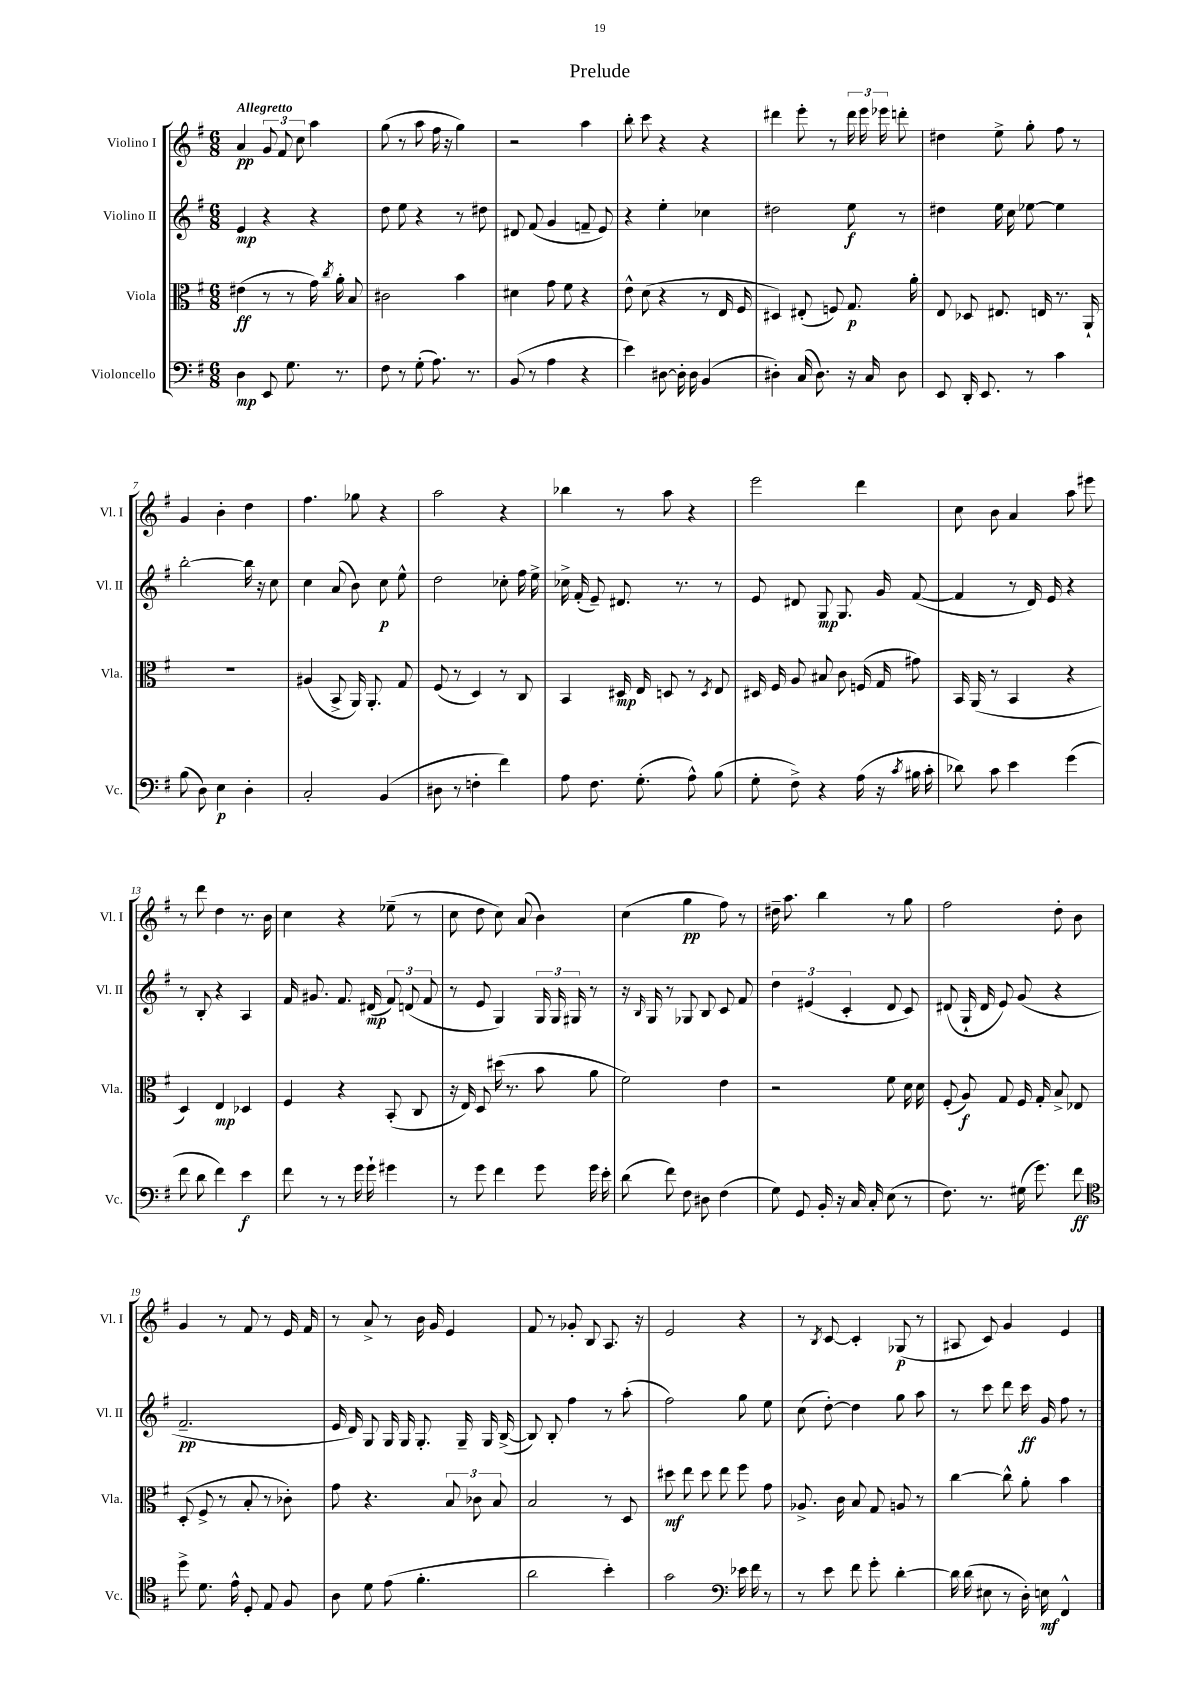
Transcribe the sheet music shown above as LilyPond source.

\header { title = "Prelude" }
<<
\new StaffGroup <<
\new Staff = "s0" \with { instrumentName = "Violino I" shortInstrumentName = "Vl. I" } {
    \clef treble \key g \major \numericTimeSignature \time 6/8 \tempo "Allegretto"
    \autoBeamOff a'4\pp \tuplet 3/2 { g'8 fis'8 c''8 } a''4 |
    g''8( r8 a''8 fis''16 r16 g''4) |
    r2 a''4 |
    b''8-. c'''8 r4 r4 |
    dis'''4 e'''8-. r8 \tuplet 3/2 { dis'''16 e'''16 ees'''16 } d'''8-. |
    dis''4 e''8-> g''8-. fis''8 r8 |
    g'4 b'4-. d''4 |
    fis''4. ges''8 r4 |
    a''2 r4 |
    bes''4 r8 a''8 r4 |
    e'''2 d'''4 |
    c''8 b'8 a'4 a''8 eis'''8 |
    r8 d'''8 d''4 r8. b'16 |
    c''4 r4 ees''8--( r8 |
    c''8 d''8 c''8) a'8( b'4) |
    c''4( g''4\pp fis''8) r8 |
    dis''16-- a''8. b''4 r8 g''8 |
    fis''2 d''8-. b'8 |
    g'4 r8 fis'8 r8 e'16 fis'16 |
    r8 a'8-> r8 b'16 g'16 e'4 |
    fis'8 r8 ges'8-. b8 a8. r16 |
    e'2 r4 |
    r8 \acciaccatura { b8 } c'8~ c'4-. ges8\p( r8 |
    ais8 c'8) g'4 e'4 \bar "|." |
}
\new Staff = "s1" \with { instrumentName = "Violino II" shortInstrumentName = "Vl. II" } {
    \clef treble \key g \major \numericTimeSignature \time 6/8
    \autoBeamOff e'4\mp r4 r4 |
    d''8 e''8 r4 r8 dis''8 |
    dis'8 fis'8( g'4 f'8-- e'8) |
    r4 e''4-. ces''4 |
    dis''2 e''8\f r8 |
    dis''4 e''16 c''16 ees''8~ ees''4 |
    b''2~-. b''16 r16 c''8 |
    c''4 a'8( b'8) c''8\p e''8-^ |
    d''2 ces''8-. fis''16 e''16-> |
    ces''16-> fis'16-.( e'8--) dis'8. r8. r8 |
    e'8 dis'8 g8\mp g8. g'16 fis'8~( |
    fis'4 r8 d'16) e'16 r4 |
    r8 b8-. r4 a4 |
    fis'16 gis'8. fis'8. dis'16\mp( \tuplet 3/2 { fis'8) d'8( fis'8 } |
    r8 e'8 g4) \tuplet 3/2 { g16 g16 gis16 } r8 |
    r16 \grace { b16 } g16 r8 ges8 b8 c'8 fis'8 |
    \tuplet 3/2 { d''4 eis'4( c'4-. } d'8 c'8) |
    dis'8( g16-! dis'16 e'8) g'8( r4 |
    fis'2.--\pp |
    e'16 d'16) g8 g16 g16 g8.-. g16-- g16 b16~->( |
    b8) b8-. fis''4 r8 a''8-.( |
    fis''2) g''8 e''8 |
    c''8( d''8~-.) d''4 g''8 a''8 |
    r8 c'''8 d'''8 c'''16\ff g'16 fis''8 r8 \bar "|." |
}
\new Staff = "s2" \with { instrumentName = "Viola" shortInstrumentName = "Vla." } {
    \clef alto \key g \major \numericTimeSignature \time 6/8
    \autoBeamOff eis'4\ff( r8 r8 g'16) \acciaccatura { c''8 } a'16-. b8 |
    cis'2 b'4 |
    dis'4 g'8 fis'8 r4 |
    e'8-^ d'8( r4 r8 e16 fis16 |
    dis4) eis8-.( f8) g8.\p a'16-. |
    e8 des8 eis8. e16 r8. a,16-! |
    R2. |
    ais4( b,8-> a,16) a,8.-. g8 |
    fis8( r8 d4) r8 c8 |
    b,4 dis16\mp e16 d8 r8 \acciaccatura { d8 } e8 |
    dis16 fis16 a8 bis8 c'8 f16( g16 gis'8) |
    b,16 a,16( r8 b,4 r4 |
    d4) e4\mp des4 |
    fis4 r4 b,8-.( c8 |
    r16 e16) d8 dis''16( r8. b'8 a'8 |
    fis'2) e'4 |
    r2 fis'8 d'16 d'16 |
    fis8-.( a8\f) g8 fis16 g16-. b8-> ees8 |
    d8-.( fis8-> r8 b8-. r8 ces'8-.) |
    g'8 r4. \tuplet 3/2 { b8 ces'8 b8 } |
    b2 r8 d8 |
    dis''8\mf e''8 dis''8 e''8 fis''8 g'8 |
    aes8.-> c'16 b8 g8 a8 r8 |
    c''4~ c''8-^ a'8-. b'4 \bar "|." |
}
\new Staff = "s3" \with { instrumentName = "Violoncello" shortInstrumentName = "Vc." } {
    \clef bass \key g \major \numericTimeSignature \time 6/8
    \autoBeamOff d4\mp e,8 g8. r8. |
    fis8 r8 g8-.( a8.) r8. |
    b,8( r8 a4 r4 |
    e'4) dis8~ dis16-. dis16 b,4( |
    dis4-.) c16( dis8.) r16 c16 dis8 |
    e,8 d,16-. e,8. r8 c'4 |
    b8( d8) e4\p d4-. |
    c2-. b,4( |
    dis8 r8 f4-. fis'4) |
    a8 fis8. g8.-.( a8-^) b8( |
    g8-. fis8->) r4 a16( r16 \acciaccatura { c'8 } bis16 c'16-. |
    des'8) c'8 e'4 g'4( |
    fis'8 d'8 fis'4) e'4\f |
    fis'8 r8 r8 g'16 g'16-! gis'4 |
    r8 g'8 fis'4 g'8 g'16 e'16-. |
    d'8( fis'8) fis8 dis8 fis4( |
    g8) g,8 b,16-. r16 c16 c16-. e8( r8 |
    fis8.) r8. gis16( g'8.) fis'8\ff |
    \clef tenor d''8-> d'8. e'16-^ d8-. e8 fis8 |
    a8 d'8 e'8( fis'4.-. |
    a'2 b'4-.) |
    g'2 \clef bass ees'16 fis'16 r8 |
    r8 e'8 fis'8 g'8-. d'4~-. |
    d'16 d'16( eis8 r8 d16-.) e16\mf fis,4-^ \bar "|." |
}
>>
>>
